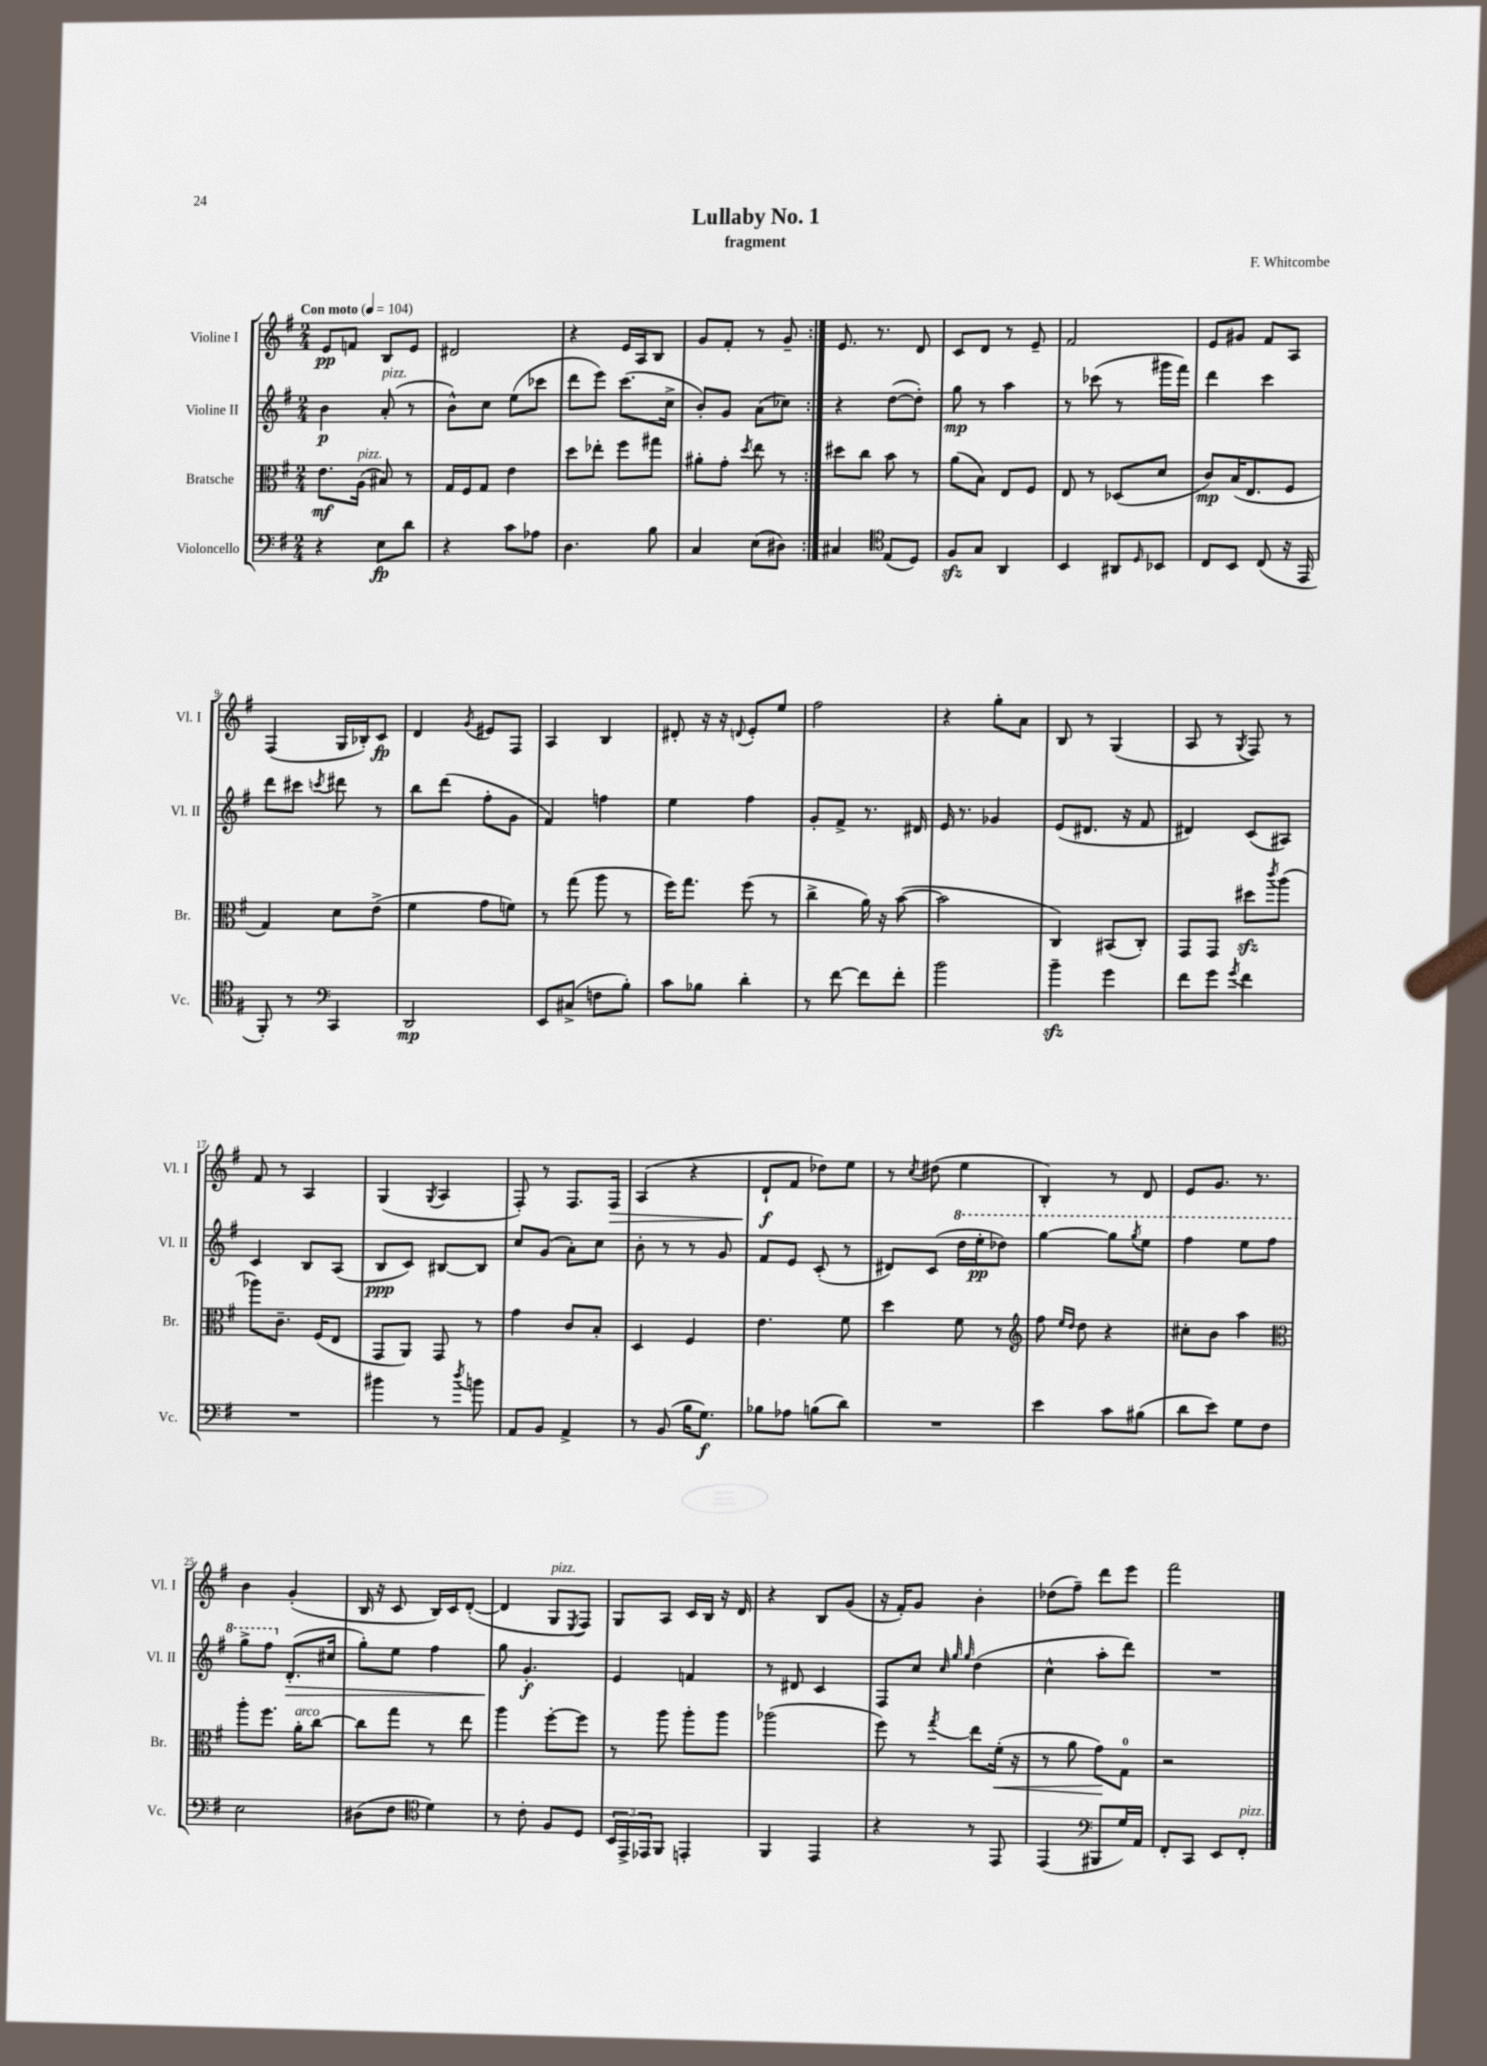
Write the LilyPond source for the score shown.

\header { title = "Lullaby No. 1" composer = "F. Whitcombe" subtitle = "fragment" }
<<
\new StaffGroup <<
\new Staff = "s0" \with { instrumentName = "Violine I" shortInstrumentName = "Vl. I" } {
    \clef treble \key g \major \numericTimeSignature \time 2/4 \tempo "Con moto" 4 = 104
    \repeat volta 2 { e'8\pp f'8 b8 e'8 |
    dis'2 |
    r4 e'16 a16 b8 |
    g'8 fis'8-. r8 g'8-- | }
    e'8. r8. d'8 |
    c'8 d'8 r8 e'8-- |
    fis'2 |
    e'8 gis'8 fis'8 a8 |
    fis4( g16 bes16-.) c'8\fp |
    d'4 \acciaccatura { g'8 } eis'8 fis8 |
    a4 b4 |
    dis'8-. r16 r16 \appoggiatura { d'8 } e'8-. e''8 |
    fis''2 |
    r4 g''8-. a'8 |
    b8 r8 g4( |
    a8 r8 \acciaccatura { g8 } fis8) r8 |
    fis'8 r8 a4 |
    g4( \acciaccatura { g8 } a4 |
    fis8-.) r8 fis8. fis16\> |
    a4( r4 |
    d'8-!\f\! fis'8 des''8) e''8 |
    r8 \acciaccatura { c''8 } dis''8( e''4 |
    b4-.) r8 d'8 |
    e'8 g'8. r8. |
    b'4 g'4-.( |
    b16 r16 c'8 b16) c'16 d'8~-.( |
    d'4 g8^\markup { \italic "pizz." } \acciaccatura { e8 } fis8) |
    g8 a8 c'16 b16 r16 d'16 |
    r4 b8 g'8( |
    r16 fis'16-.) g'8 b'4-. |
    des''8( fis''8--) d'''8 e'''8 |
    fis'''2 \bar "|." |
}
\new Staff = "s1" \with { instrumentName = "Violine II" shortInstrumentName = "Vl. II" } {
    \clef treble \key g \major \numericTimeSignature \time 2/4
    \repeat volta 2 { b'4\p a'8-.^\markup { \italic "pizz." }( r8 |
    b'8-^) c''8 e''8( ces'''8 |
    d'''8 e'''8) c'''8.( c''16-> |
    b'8-.) g'8 a'8( ces''8) | }
    r4 d''8~( d''8-.) |
    g''8\mp r8 a''4 |
    r8 ces'''8( r8 gis'''16 fis'''16) |
    d'''4 c'''4 |
    d'''8 cis'''8 \acciaccatura { c'''8 } dis'''8 r8 |
    b''8 d'''8( fis''8-. g'8 |
    fis'4) f''4 |
    e''4 fis''4 |
    g'8-. fis'8-> r8. dis'16 |
    e'16 r8. ges'4 |
    e'8( dis'8. r16 fis'8 |
    dis'4) c'8( ais8) |
    c'4 b8 a8( |
    b8\ppp c'8) bis8~ bis8 |
    c''8 g'8( a'8-.) c''8 |
    b'8-. r8 r8 g'8 |
    fis'8 e'8 c'8-.( r8 |
    dis'8) c'8( \ottava #1 d'''16 e'''16-.\pp des'''8) |
    g'''4~ g'''8 \acciaccatura { g'''8 } e'''8 |
    fis'''4 e'''8 fis'''8 |
    g'''8-> fis'''8 \ottava #0 d'8.-.\>( cis''16 |
    g''8-.) e''8 fis''4 |
    g''8\! g'4.-.\f |
    e'4 f'4 |
    r8 dis'8 c'4 |
    fis8 c''8 \grace { c''32 g''32 g''32 } d''4( |
    c''4-^ a''8-. d'''8) |
    R2 \bar "|." |
}
\new Staff = "s2" \with { instrumentName = "Bratsche" shortInstrumentName = "Br." } {
    \clef alto \key g \major \numericTimeSignature \time 2/4
    \repeat volta 2 { e'8.\mf a16^\markup { \italic "pizz." }( bis8) r8 |
    g16 fis16 g8 e'4 |
    d''8 ees''8-. fis''8 gis''8 |
    ais'8-. g'8-. \acciaccatura { d''8 } e''8 r8 | }
    dis''8 c''8 b'8 r8 |
    a'8( b8) e8 fis8 |
    e8 r8 des8( d'8 |
    c'8\mp) b16( e8. fis8 |
    g4) d'8 e'8->( |
    fis'4 g'8 f'8) |
    r8 g''8( a''8 r8 |
    fis''16) g''8. fis''8( r8 |
    c''4-> a'16) r16 b'8~( |
    b'2 |
    c4) bis,8( c8-.) |
    g,8 g,8 dis''8\sfz \acciaccatura { c'''8 } a''8( |
    aes''8) c'8.-- fis16( e8 |
    g,8 a,8) g,8 r8 |
    g'4 c'8 b8-. |
    d4 fis4 |
    e'4. fis'8 |
    d''4 fis'8 r8 |
    \clef treble fis''8 \grace { e''16 d''16 } d''8 r4 |
    cis''8-. b'8 a''4 |
    \clef alto a''8-. fis''8. a'16-.^\markup { \italic "arco" } c''8~ |
    c''8 g''8 r8 e''8 |
    a''4 fis''8~-. fis''8 |
    r8 a''8 a''8-. a''8 |
    aes''2( |
    fis''8) r8 \acciaccatura { g''8 } e''8 fis'16-.\<( r16 |
    r8 a'8 g'8\!) g8-0 |
    r2 \bar "|." |
}
\new Staff = "s3" \with { instrumentName = "Violoncello" shortInstrumentName = "Vc." } {
    \clef bass \key g \major \numericTimeSignature \time 2/4
    \repeat volta 2 { r4 e8\fp d'8 |
    r4 c'8 aes8 |
    d4. b8 |
    c4 e8( dis8) | }
    cis4 \clef tenor e8( d8) |
    fis8\sfz g8 a,4 |
    b,4 ais,8 \grace { d16 } bes,8 |
    c8 b,8 c8( r16 e,16 |
    fis,8-.) r8 \clef bass c,4 |
    d,2\mp |
    e,8 cis8->( f8 b8-.) |
    c'8 bes8 d'4-. |
    r8 fis'8~ fis'8 fis'8-. |
    b'2 |
    b'4--\sfz g'4 |
    fis'8 g'8 \acciaccatura { g'8 } fis'4 |
    R2 |
    bis'4 r8 \acciaccatura { d''8 } b'8 |
    a,8 b,8 a,4-> |
    r8 b,8( b16 g8.\f) |
    bes8 aes8 b8( d'8) |
    R2 |
    e'4 c'8 bis8( |
    d'8 e'8) g8 fis8 |
    e2 |
    dis8( fis8 \clef tenor d'4) |
    r8 c'8-. fis8 d8 |
    \tuplet 3/2 { b,16 e,16-> ees,16 } fis,8 e,4-. |
    fis,4 e,4 |
    r4 r8 e,8 |
    e,4( \clef bass bis,,8 g16) a,16 |
    fis,8-. c,8 e,8 fis,8-.^\markup { \italic "pizz." } \bar "|." |
}
>>
>>
